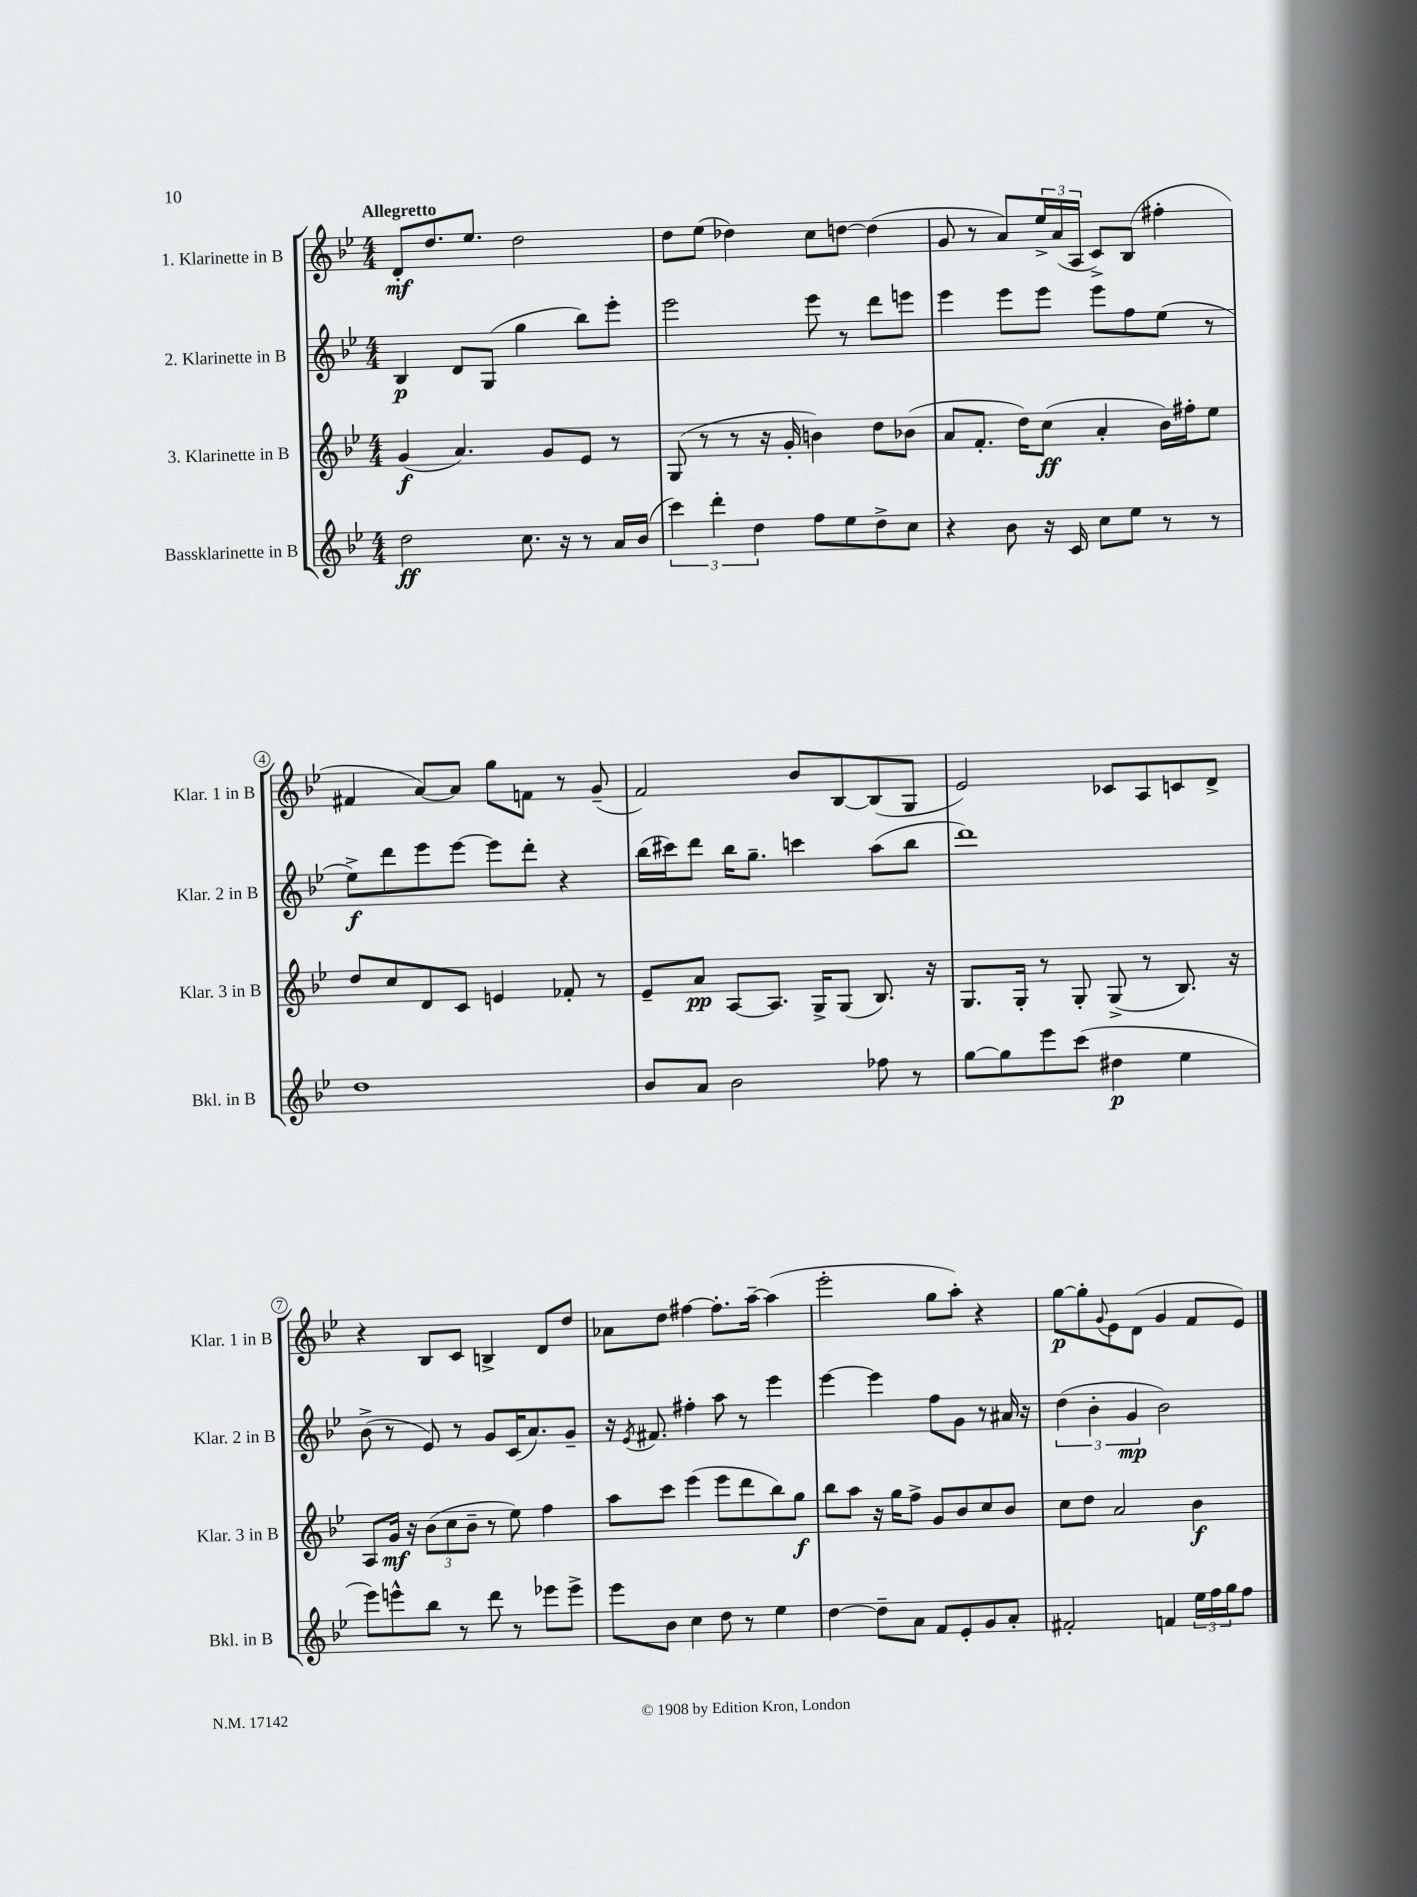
<<
\new StaffGroup <<
\new Staff = "s0" \with { instrumentName = "1. Klarinette in B" shortInstrumentName = "Klar. 1 in B" } {
    \clef treble \key bes \major \numericTimeSignature \time 4/4 \tempo "Allegretto"
    d'8-.\mf d''8. ees''8. d''2 |
    d''8 ees''8( des''4) c''8 d''8~ d''4( |
    g'8 r8 a'8) \tuplet 3/2 { ees''16-> a'16( a16 } c'8->) bes8( fis''4-. |
    fis'4 a'8~) a'8 g''8 f'8 r8 g'8--( |
    f'2) bes'8 bes8~ bes8( g8 |
    ees'2) ces'8 a8 c'8 d'8-> |
    r4 bes8 c'8 b4-> d'8 d''8 |
    aes'8 d''8 fis''4~ fis''8.-. a''16~-- a''4( |
    ees'''2-. g''8 a''8-.) r4 |
    g''8~\p g''8-. \appoggiatura { g'8 } ees'8 d'8( g'4 f'8 ees'8) \bar "|." |
}
\new Staff = "s1" \with { instrumentName = "2. Klarinette in B" shortInstrumentName = "Klar. 2 in B" } {
    \clef treble \key bes \major \numericTimeSignature \time 4/4
    bes4\p d'8 g8( g''4 bes''8) ees'''8-. |
    ees'''2 ees'''8 r8 d'''8 e'''8 |
    ees'''4 ees'''8 ees'''8 ees'''8 f''8 ees''8( r8 |
    ees''8->\f) d'''8 ees'''8 ees'''8~ ees'''8 d'''8-. r4 |
    bes''16( cis'''16) d'''8 bes''16 g''8.-- c'''4 a''8( bes''8 |
    d'''1) |
    bes'8->( r8 ees'8) r8 g'8 c'16( a'8.) g'8-- |
    r16 \acciaccatura { ees'8 } fis'8. fis''4-. a''8 r8 ees'''4 |
    ees'''4~ ees'''4 f''8 g'8 r8 ais'16 r16 |
    \tuplet 3/2 { d''4( bes'4-. g'4\mp } bes'2) \bar "|." |
}
\new Staff = "s2" \with { instrumentName = "3. Klarinette in B" shortInstrumentName = "Klar. 3 in B" } {
    \clef treble \key bes \major \numericTimeSignature \time 4/4
    g'4\f( a'4.) g'8 ees'8 r8 |
    g8( r8 r8 r16 g'16-. b'4) d''8 bes'8( |
    a'8 f'8.-. d''16) c''8\ff( a'4-. bes'16) fis''16-. ees''8 |
    d''8 c''8 d'8 c'8 e'4 fes'8-. r8 |
    ees'8-- a'8\pp a8~ a8. g16-> g8( bes8.) r16 |
    g8. g16-. r8 g8-. g8->( r8 bes8.) r16 |
    a8 g'16\mf r16 \tuplet 3/2 { bes'8( c''8 bes'8-- } r8 ees''8) f''4 |
    a''8 c'''8 ees'''4( ees'''8 d'''8 bes''8) g''8\f |
    bes''8 a''8 r16 g''16 f''8-> g'8 bes'8 c''8 bes'8 |
    c''8 d''8 a'2 bes'4\f \bar "|." |
}
\new Staff = "s3" \with { instrumentName = "Bassklarinette in B" shortInstrumentName = "Bkl. in B" } {
    \clef treble \key bes \major \numericTimeSignature \time 4/4
    d''2\ff c''8. r16 r8 a'16 bes'16( |
    \tuplet 3/2 { c'''4) d'''4-. d''4 } f''8 ees''8 d''8-> c''8 |
    r4 bes'8 r16 c'16 c''8 ees''8 r8 r8 |
    d''1 |
    bes'8 a'8 bes'2 fes''8 r8 |
    g''8~ g''8 ees'''8 c'''8( dis''4\p ees''4 |
    ees'''8) e'''8-^ bes''8 r8 d'''8 r8 ees'''8 ees'''8-> |
    ees'''8 bes'8 c''4 d''8 r8 ees''4 |
    d''4~ d''8-- a'8 f'8 ees'8-. g'8 a'8-. |
    fis'2-. f'4 \tuplet 3/2 { ees''16 f''16 g''16 } f''8 \bar "|." |
}
>>
>>
\layout { \context { \Score \override BarNumber.stencil = #(make-stencil-circler 0.1 0.3 ly:text-interface::print) } }
